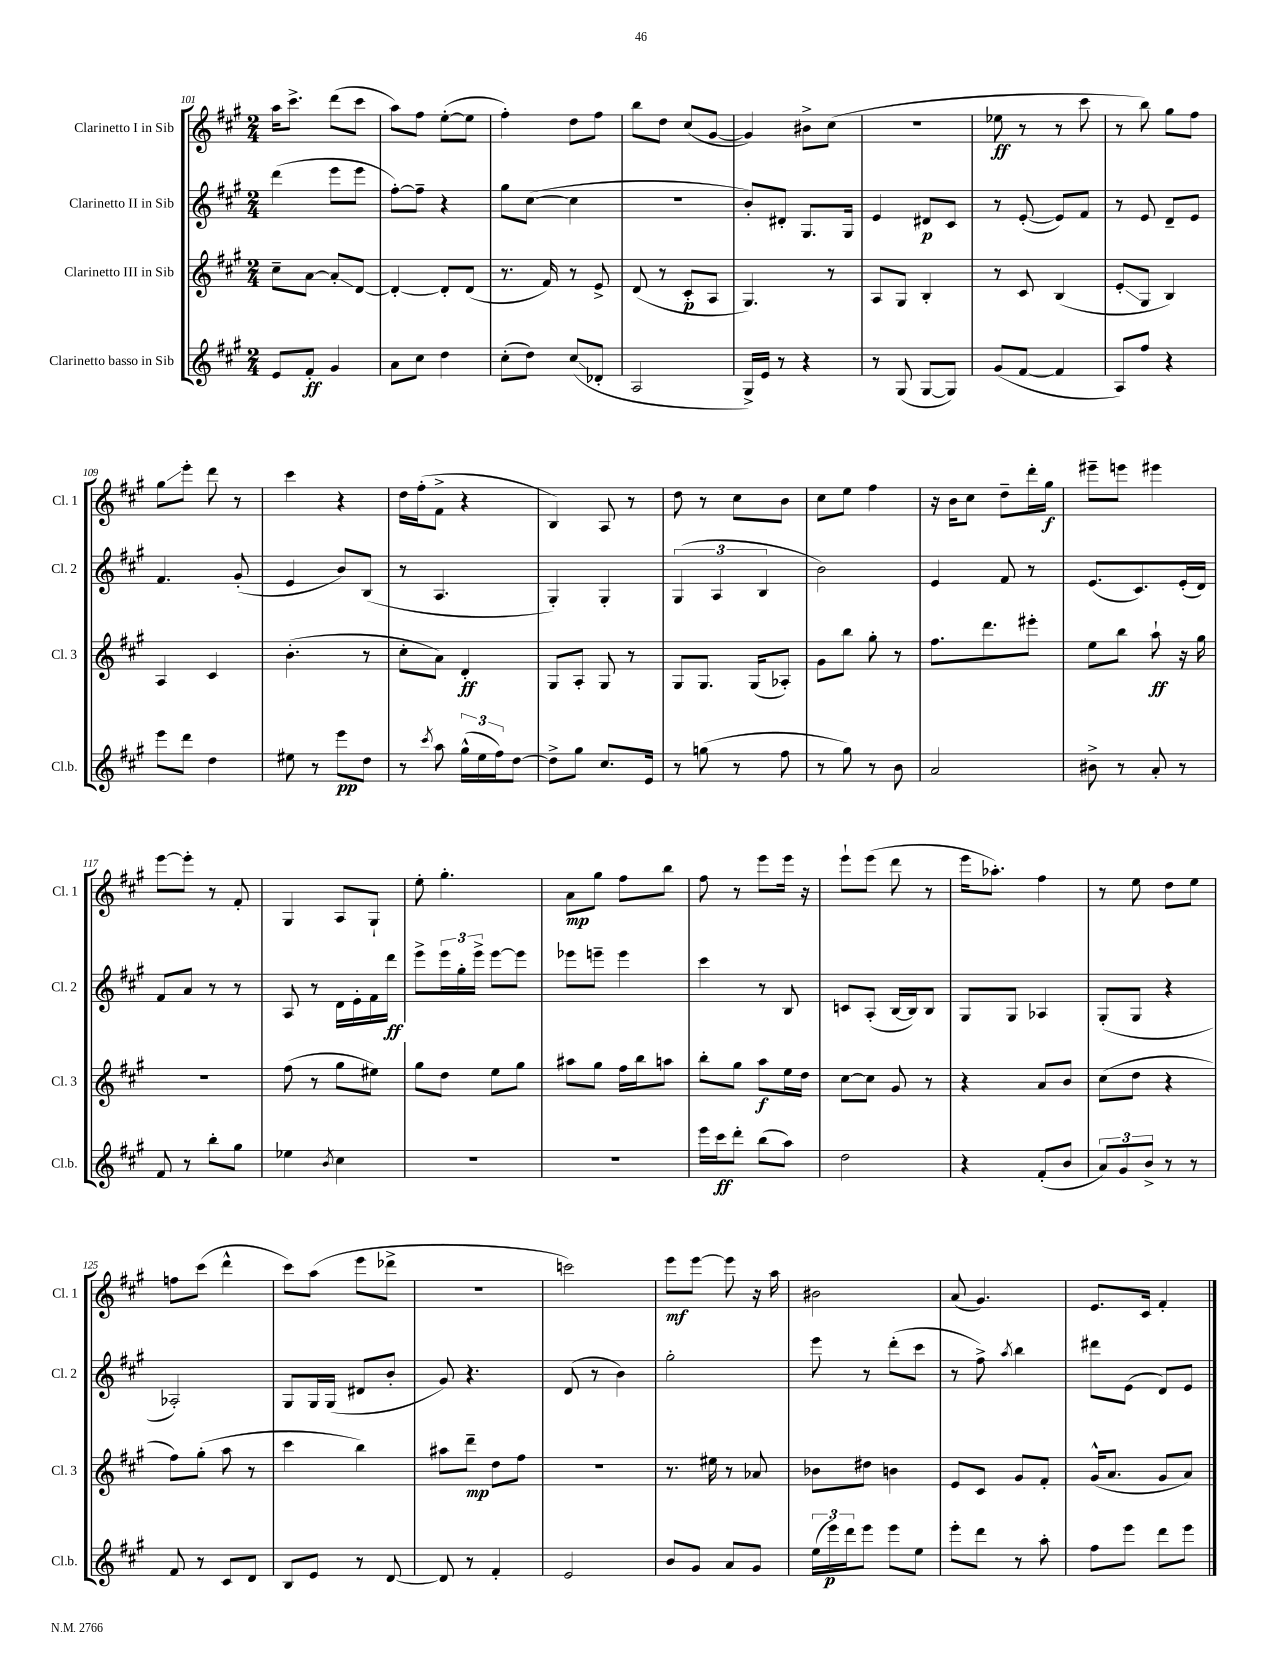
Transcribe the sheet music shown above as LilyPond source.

<<
\new StaffGroup <<
\new Staff = "s0" \with { instrumentName = "Clarinetto I in Sib" shortInstrumentName = "Cl. 1" } {
    \clef treble \key a \major \numericTimeSignature \time 2/4
    a''16 cis'''8.-> d'''8( cis'''8 |
    a''8) fis''8 e''8~-.( e''8 |
    fis''4-.) d''8 fis''8 |
    b''8 d''8 cis''8( gis'8~ |
    gis'4) bis'8-> cis''8( |
    r2 |
    ees''8\ff r8 r8 cis'''8 |
    r8 b''8) gis''8 fis''8 |
    gis''8\glissando e'''8-. d'''8 r8 |
    cis'''4 r4 |
    d''16 fis''16-.( fis'8-> r4 |
    b4) a8 r8 |
    d''8 r8 cis''8 b'8 |
    cis''8 e''8 fis''4 |
    r16 b'16 cis''8 d''8-- d'''16-. gis''16\f |
    eis'''8-- e'''8 eis'''4 |
    e'''8~ e'''8-. r8 fis'8-. |
    gis4 a8 gis8-! |
    e''8-. gis''4.-. |
    a'8\mp gis''8 fis''8 b''8 |
    fis''8 r8 e'''8 e'''16 r16 |
    e'''8-! e'''8( d'''8 r8 |
    e'''16 aes''8.-.) fis''4 |
    r8 e''8 d''8 e''8 |
    f''8 cis'''8( d'''4-^ |
    cis'''8) a''8( e'''8 des'''8-> |
    R2 |
    c'''2) |
    e'''8\mf e'''8~ e'''8 r16 a''16 |
    bis'2 |
    a'8( gis'4.) |
    e'8. cis'16 fis'4-. \bar "|." |
}
\new Staff = "s1" \with { instrumentName = "Clarinetto II in Sib" shortInstrumentName = "Cl. 2" } {
    \clef treble \key a \major \numericTimeSignature \time 2/4
    d'''4( e'''8 e'''8 |
    fis''8~-.) fis''8-- r4 |
    gis''8 cis''8~( cis''4 |
    r2 |
    b'8-.) dis'8-. gis8. gis16 |
    e'4 dis'8\p cis'8 |
    r8 e'8~-.( e'8) fis'8 |
    r8 e'8 d'8-- e'8 |
    fis'4. gis'8-.( |
    e'4 b'8) b8( |
    r8 a4. |
    gis4-.) gis4-. |
    \tuplet 3/2 { gis4( a4 b4 } |
    b'2) |
    e'4 fis'8 r8 |
    e'8.( cis'8.) e'16-.( d'16) |
    fis'8 a'8 r8 r8 |
    a8 r8 d'16 e'16-. fis'16 d'''16\ff |
    e'''8-> \tuplet 3/2 { e'''16 gis''16-. e'''16-> } e'''8~ e'''8 |
    ees'''8 e'''8-- e'''4 |
    cis'''4 r8 b8 |
    c'8 a8-.( b16~ b16) b8 |
    gis8 gis8 aes4 |
    gis8-.( gis8 r4 |
    aes2-.) |
    gis8 gis16 gis16( dis'8 b'8-. |
    gis'8) r4. |
    d'8( r8 b'4) |
    gis''2-. |
    e'''8 r8 d'''8-.( cis'''8 |
    r8 fis''8->) \acciaccatura { a''8 } b''4 |
    dis'''8 e'8( d'8) e'8 \bar "|." |
}
\new Staff = "s2" \with { instrumentName = "Clarinetto III in Sib" shortInstrumentName = "Cl. 3" } {
    \clef treble \key a \major \numericTimeSignature \time 2/4
    cis''8-- a'8~ a'8-.\glissando d'8~ |
    d'4~-. d'8-. d'8( |
    r8. fis'16) r8 e'8-> |
    d'8( r8 cis'8-.\p a8 |
    gis4.) r8 |
    a8 gis8 b4-. |
    r8 cis'8 b4( |
    e'8-.\glissando gis8 b4) |
    a4 cis'4 |
    b'4.-.( r8 |
    cis''8-. a'8) d'4-.\ff |
    gis8 a8-. gis8 r8 |
    gis8 gis8. gis16( aes8-.) |
    gis'8 b''8 gis''8-. r8 |
    fis''8. d'''8. eis'''8-. |
    e''8 b''8 a''8-!\ff r16 gis''16 |
    r2 |
    fis''8( r8 gis''8 eis''8) |
    gis''8 d''8 e''8 gis''8 |
    ais''8 gis''8 fis''16 b''16 a''8 |
    b''8-. gis''8 a''8\f e''16 d''16 |
    cis''8~ cis''8 gis'8 r8 |
    r4 a'8 b'8 |
    cis''8( d''8 r4 |
    fis''8) gis''8-.( a''8 r8 |
    cis'''4 b''4) |
    ais''8 d'''8--\mp d''8 fis''8 |
    R2 |
    r8. eis''16 r8 aes'8 |
    bes'8 dis''8 b'4 |
    e'8 cis'8 gis'8 fis'8-. |
    gis'16-^( a'8. gis'8 a'8) \bar "|." |
}
\new Staff = "s3" \with { instrumentName = "Clarinetto basso in Sib" shortInstrumentName = "Cl.b." } {
    \clef treble \key a \major \numericTimeSignature \time 2/4
    e'8 fis'8-.\ff gis'4 |
    a'8 cis''8 d''4 |
    cis''8-.( d''8) cis''8\glissando( des'8-. |
    a2 |
    gis16->) e'16 r8 r4 |
    r8 gis8( gis8~ gis8) |
    gis'8( fis'8~ fis'4 |
    a8) fis''8 r4 |
    e'''8 d'''8 d''4 |
    eis''8 r8 e'''8\pp d''8 |
    r8 \acciaccatura { cis'''8 } a''8 \tuplet 3/2 { gis''16-^( e''16 fis''16) } d''8~ |
    d''8-> gis''8 cis''8. e'16 |
    r8 g''8( r8 fis''8 |
    r8 gis''8) r8 b'8 |
    a'2 |
    bis'8-> r8 a'8-. r8 |
    fis'8 r8 b''8-. gis''8 |
    ees''4 \acciaccatura { b'8 } cis''4 |
    R2 |
    R2 |
    e'''16 cis'''16\ff d'''8-. b''8( a''8) |
    d''2 |
    r4 fis'8-.( b'8 |
    \tuplet 3/2 { a'8) gis'8 b'8-> } r8 r8 |
    fis'8 r8 cis'8 d'8 |
    b8 e'8 r8 d'8~ |
    d'8 r8 fis'4-. |
    e'2 |
    b'8 gis'8 a'8 gis'8 |
    \tuplet 3/2 { e''16( e'''16\p) d'''16 } e'''8 e'''8 e''8 |
    e'''8-. d'''8 r8 a''8-. |
    fis''8 e'''8 d'''8 e'''8 \bar "|." |
}
>>
>>
\layout { \context { \Score currentBarNumber = #101 } }
